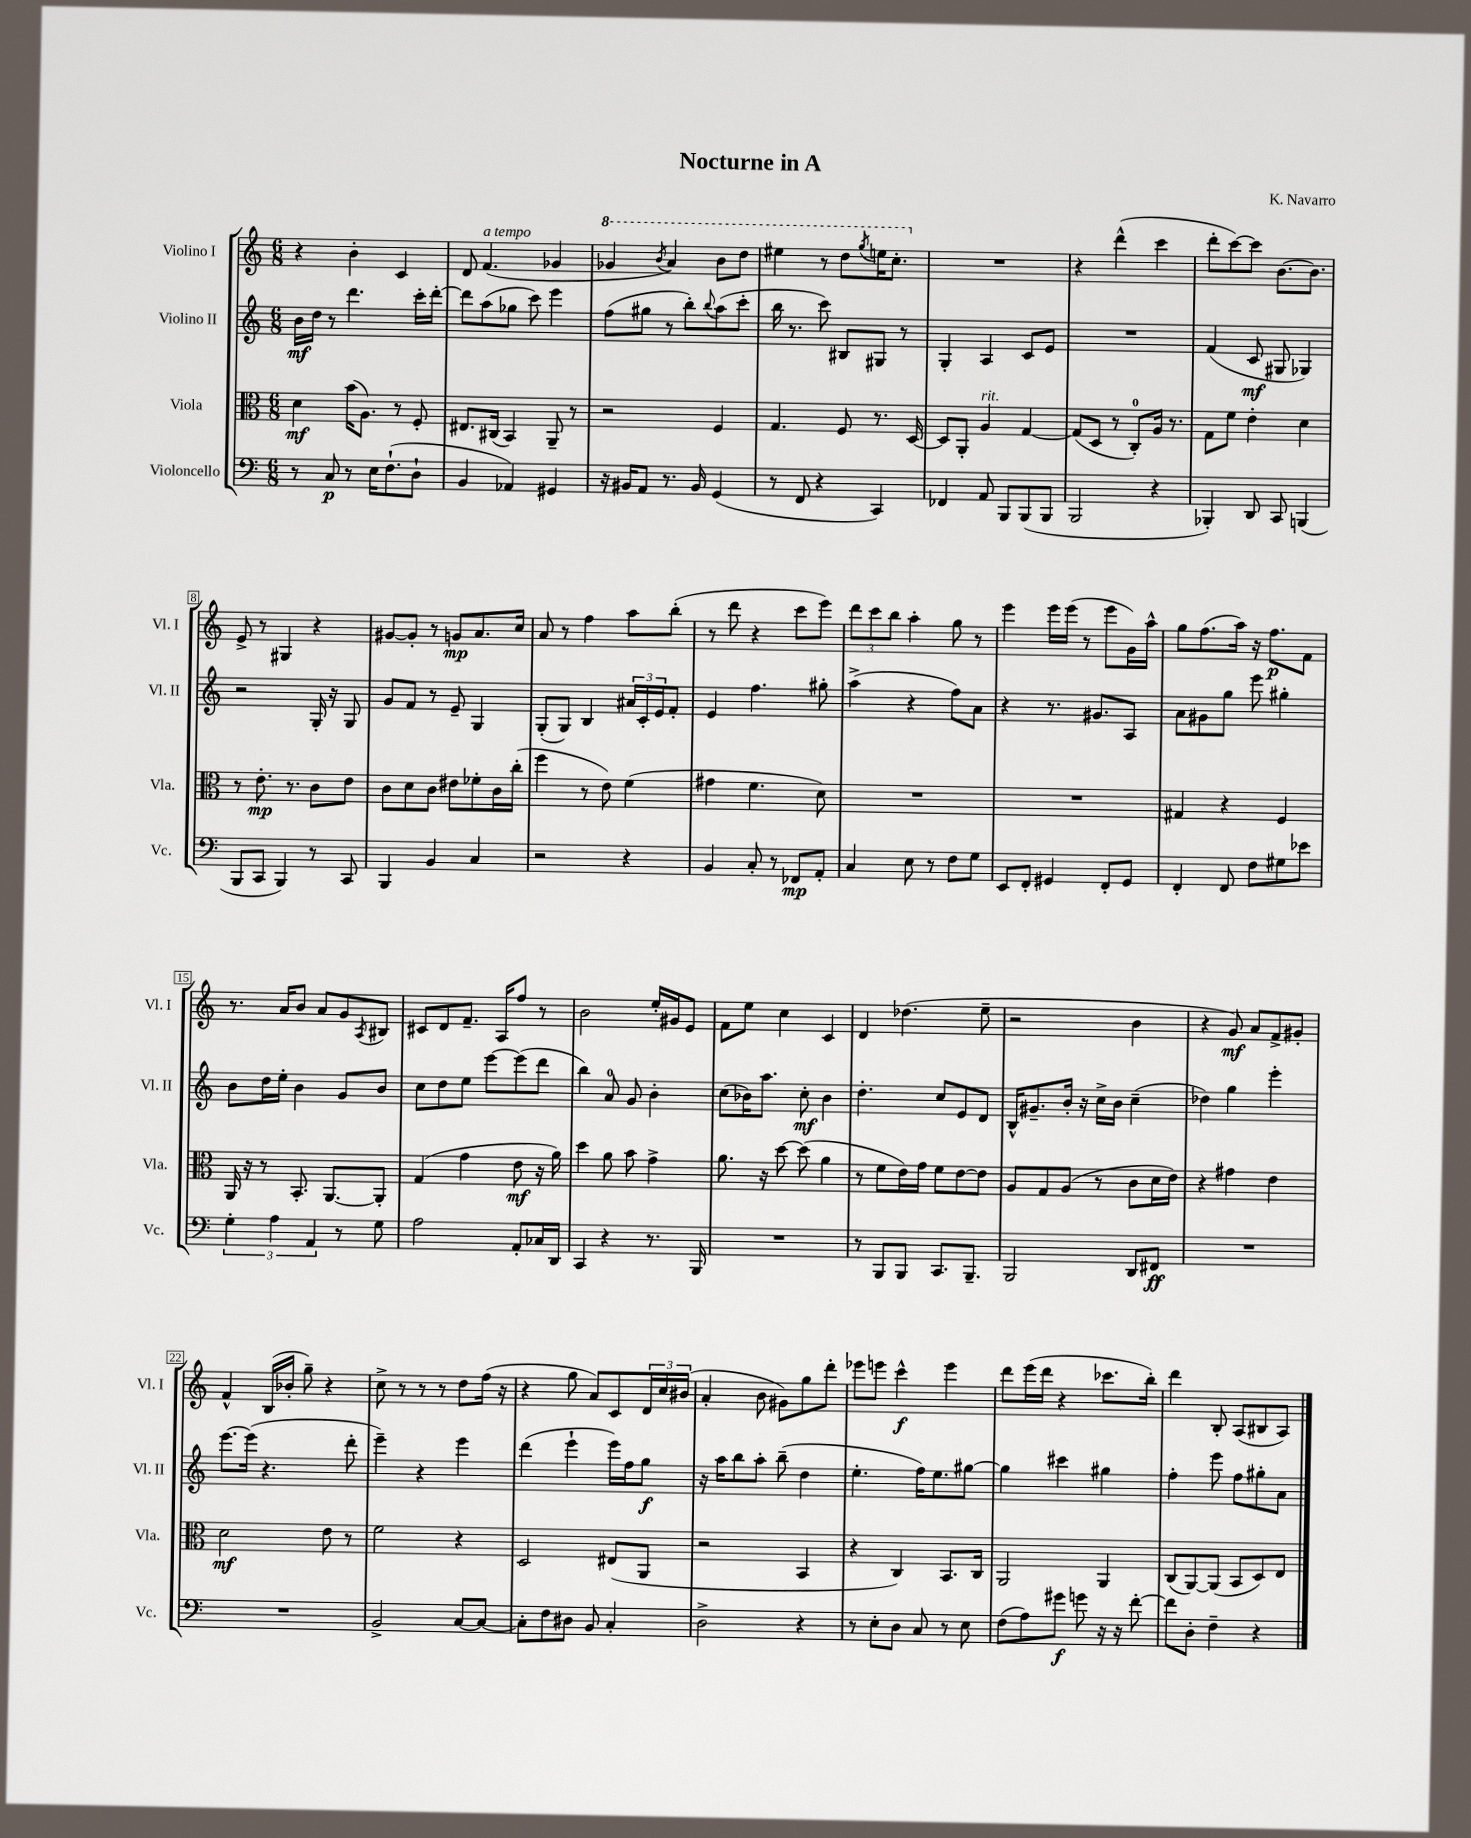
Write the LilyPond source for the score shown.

\header { title = "Nocturne in A" composer = "K. Navarro" }
<<
\new StaffGroup <<
\new Staff = "s0" \with { instrumentName = "Violino I" shortInstrumentName = "Vl. I" } {
    \clef treble \key c \major \numericTimeSignature \time 6/8
    r4 b'4-. c'4 |
    d'8 f'4.^\markup { \italic "a tempo" }( ges'4 |
    \ottava #1 ges''4 \acciaccatura { b''8 } a''4) b''8 d'''8 |
    eis'''4 r8 d'''8 \acciaccatura { g'''8 } e'''16 c'''8.-. \ottava #0 |
    R2. |
    r4 d'''4-^( c'''4 |
    d'''8-. c'''8~) c'''8 b'8.~ b'8. |
    e'8-> r8 gis4 r4 |
    gis'8~ gis'8-. r8 g'8\mp a'8. c''16 |
    a'8 r8 f''4 a''8 b''8-.( |
    r8 d'''8 r4 c'''8 e'''8) |
    \tuplet 3/2 { d'''8 c'''8 b''8 } a''4-. g''8 r8 |
    e'''4 e'''16 e'''16( r8 e'''8 g'16) a''16-^ |
    g''8 f''8.( a''16) r16 f''8.\p f'8 |
    r8. a'16 b'8 a'8 g'8 \acciaccatura { a8 } bis8 |
    cis'8 d'8 f'8.-- a16 f''8 r8 |
    b'2 e''16-. gis'16 e'8 |
    f'8 e''8 c''4 c'4 |
    d'4 des''4.( e''8-- |
    r2 b'4 |
    r4 g'8\mf) a'8 f'8-> gis'8-. |
    f'4-^ b16( bes'16-. g''8--) r4 |
    c''8-> r8 r8 r8 d''8 f''16( r16 |
    r4 g''8 a'8) c'8 \tuplet 3/2 { d'16 c''16 bis'16( } |
    a'4-. b'8 gis'8) g''8 d'''8-. |
    ees'''8 e'''8 c'''4-^\f e'''4 |
    d'''8 e'''16( d'''16 r4 ces'''8. b''16-.) |
    d'''4 b8-. a8( bis8 a8) \bar "|." |
}
\new Staff = "s1" \with { instrumentName = "Violino II" shortInstrumentName = "Vl. II" } {
    \clef treble \key c \major \numericTimeSignature \time 6/8
    b'16\mf d''16 r8 d'''4. c'''16-. d'''16~-. |
    d'''8 a''8( ges''8 c'''8) e'''4 |
    f''8( gis''8 r8 b''8-.) \appoggiatura { b''8 } a''8( c'''8-. |
    b''16 r8. c'''8) bis8 gis8 r8 |
    g4-. a4 c'8 e'8 |
    R2. |
    f'4( c'8\mf gis8 ges4) |
    r2 g16-. r16 g8 |
    g'8 f'8 r8 e'8-- g4 |
    g8-.( g8) b4 \tuplet 3/2 { ais'16 c'16-. e'16 } f'8-. |
    e'4 f''4. gis''8-. |
    a''4->( r4 f''8) a'8 |
    r4 r8. gis'8. a8 |
    a'8 gis'8 g''8 e'''8 gis''4-. |
    b'8 d''16 e''16-. b'4 g'8 b'8 |
    c''8 d''8 e''8 e'''8~ e'''8( d'''8 |
    b''4) a'8-0 g'8 b'4-. |
    c''8( bes'16) a''8. c''8-.\mf bes'4 |
    d''4.-. c''8 e'8 d'8 |
    b16-^ gis'8.-- b'16-. r16 c''16-> b'16 c''4--( |
    des''4) g''4 e'''4-. |
    e'''8.~ e'''16( r4. d'''8-. |
    e'''4--) r4 e'''4 |
    d'''4( e'''4-! e'''16) f''16 g''8\f |
    r16 a''16 b''8 a''8-. b''8--( d''4 |
    e''4.-. f''16) e''8. gis''8~ |
    gis''4 cis'''4 gis''4 |
    f''4-. e'''8 f''8 gis''8-. a'8 \bar "|." |
}
\new Staff = "s2" \with { instrumentName = "Viola" shortInstrumentName = "Vla." } {
    \clef alto \key c \major \numericTimeSignature \time 6/8
    d'4\mf b'16( a8.) r8 f8-. |
    eis8. cis16( b,4) a,8-- r8 |
    r2 f4 |
    g4. f8 r8. d16~ |
    d8 a,8-. a4^\markup { \italic "rit." } g4~ |
    g8( d8 r8 c8-0-.) a16 r8. |
    g8 f'8 e'4-. d'4 |
    r8 e'8.-.\mp r8. c'8 e'8 |
    c'8 d'8 c'8 eis'8 fes'8-. c'16 c''16-.( |
    f''4 r8 e'8) f'4( |
    gis'4 f'4. d'8) |
    R2. |
    R2. |
    gis4 r4 f4 |
    a,16 r16 r8 b,8.-. a,8.~ a,8-. |
    g4( g'4 e'8\mf r16 a'16) |
    d''4 a'8 b'8 g'4-> |
    a'8. r16 d''8~ d''8( a'4 |
    r8 f'8 e'16) g'16 f'8 e'8~ e'8 |
    a8 g8 a8( r8 c'8 d'16 e'16) |
    r4 gis'4 e'4 |
    d'2\mf e'8 r8 |
    f'2 r4 |
    d2 eis8( a,8 |
    r2 b,4 |
    r4 c4) b,8. c16 |
    a,2 a,4 |
    c8( a,8~) a,8( b,8 d8) e8 \bar "|." |
}
\new Staff = "s3" \with { instrumentName = "Violoncello" shortInstrumentName = "Vc." } {
    \clef bass \key c \major \numericTimeSignature \time 6/8
    r8 c8\p r8 e16 f8.-!( d8-! |
    b,4 aes,4) gis,4 |
    r16 bis,16 a,8 r8. bis,16 g,4( |
    r8 f,8 r4 c,4) |
    fes,4 a,8 b,,8 b,,8( b,,8 |
    b,,2 r4 |
    bes,,4-.) d,8 c,8 b,,4( |
    b,,8 c,8 b,,4) r8 c,8 |
    b,,4 b,4 c4 |
    r2 r4 |
    b,4 c8-. r8 fes,8\mp a,8-. |
    c4 e8 r8 f8 g8 |
    e,8 f,8-. gis,4 f,8-. gis,8 |
    f,4-. f,8 f8 gis8 ees'8 |
    \tuplet 3/2 { g4-. a4 a,4 } r8 g8 |
    a2 a,8-. ces16 d,16 |
    c,4 r4 r8. b,,16 |
    R2. |
    r8 b,,8 b,,8 c,8. b,,8.-- |
    b,,2 d,8 fis,8\ff |
    R2. |
    R2. |
    b,2-> c8~ c8~ |
    c8-. f8 dis8 b,8 c4-. |
    d2-> r4 |
    r8 e8-. d8 c8 r8 e8 |
    f8( a8) gis'8\f g'8 r16 r16 f'8~-. |
    f'8 d8-. f4-- r4 \bar "|." |
}
>>
>>
\layout { \context { \Score \override BarNumber.stencil = #(make-stencil-boxer 0.1 0.3 ly:text-interface::print) } }
